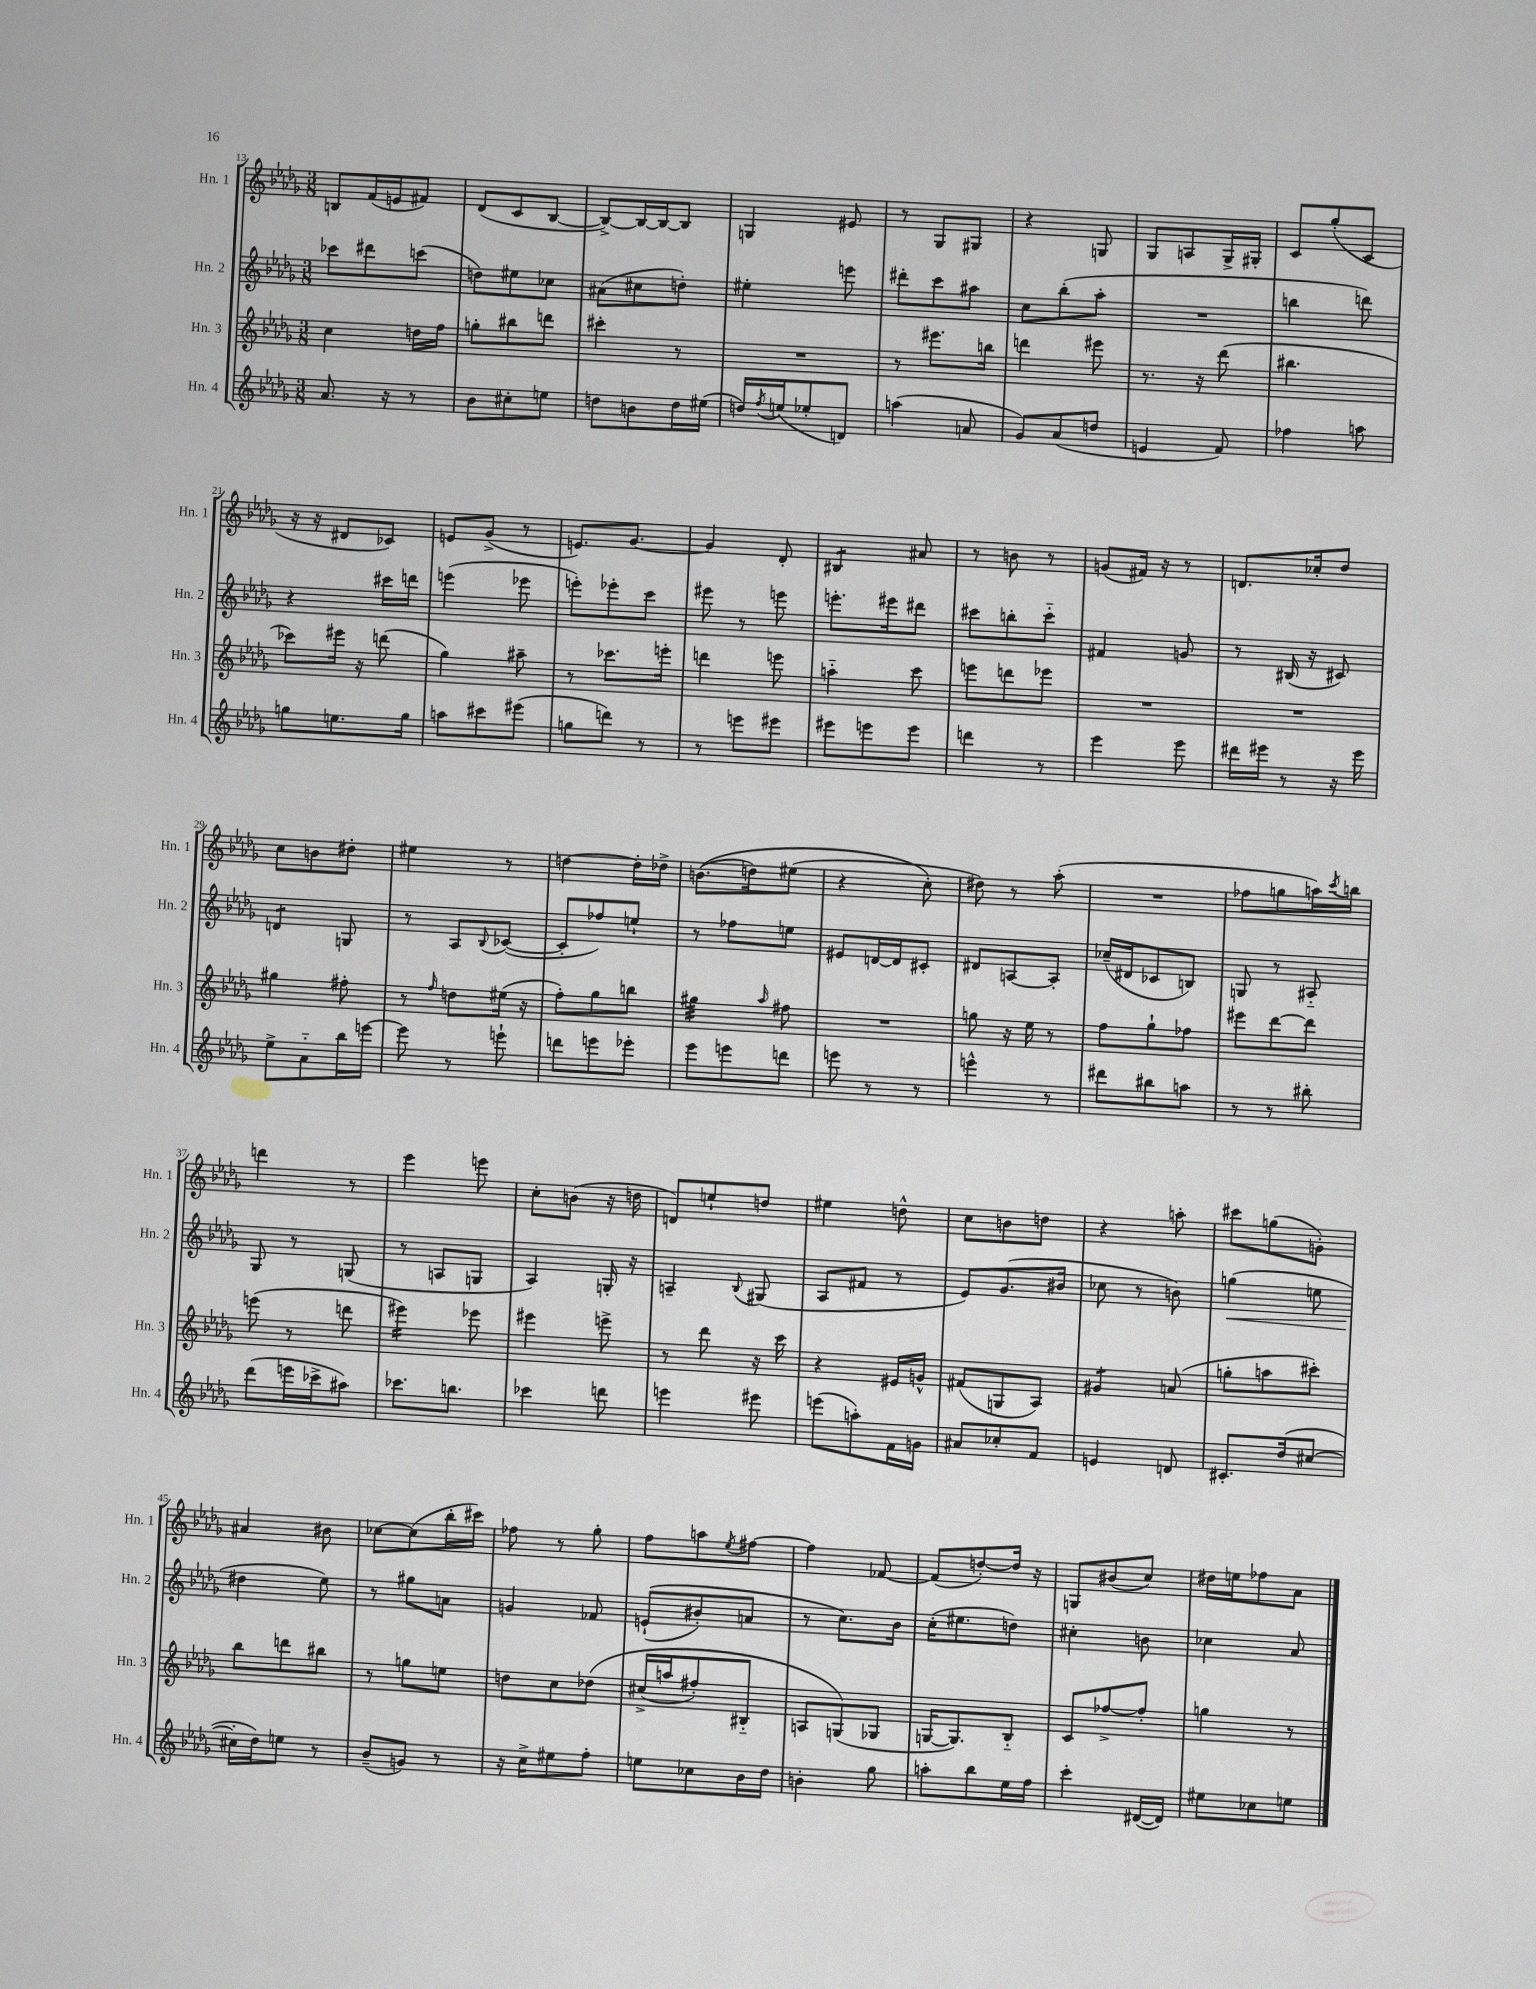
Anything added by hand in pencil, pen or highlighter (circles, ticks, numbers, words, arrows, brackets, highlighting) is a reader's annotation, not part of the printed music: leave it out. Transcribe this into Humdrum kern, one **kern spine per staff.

**kern	**kern	**kern	**kern
*staff4	*staff3	*staff2	*staff1
*clefG2	*clefG2	*clefG2	*clefG2
*k[b-e-a-d-g-]	*k[b-e-a-d-g-]	*k[b-e-a-d-g-]	*k[b-e-a-d-g-]
*M3/8	*M3/8	*M3/8	*M3/8
8.a-	4cc	8ccc-	8B
.	.	8ddd#	(16f
16r	.	.	16e
8r	16dd	(8ccc	8f#)
.	16ff	.	.
=	=	=	=
8b-	8gg'	8dd)	(8d-
8cc#'	8bb#	8ee#	8c
8ee	8ddd	8cc-	[8B-
=	=	=	=
8dd	4ccc#'	(8a#	8B-^_)
8b	.	8cc#	16B-_
.	.	.	16B-_
16dd	8r	8dd')	8B-]
(16ee#	.	.	.
=	=	=	=
16dd)	4.r	4ee#'	4G
8qff	.	.	.
(16ee	.	.	.
8ee-'	.	.	.
8d)	.	8eee	8e#
=	=	=	=
(4aa	8r	8ddd#'	8r
.	8.eee#	8ccc	8G-
8a	.	8aa#	8G#
.	16bb	.	.
=	=	=	=
8g-)	4ddd	8cc	4r
(8a-	.	(8bb-'	.
8dd	8eee#	8aa-'	8G
=	=	=	=
4e	8.r	4.r	8G-
.	.	.	8A
.	16r	.	.
8f)	(8ddd-	.	16G-^
.	.	.	16G#'
=	=	=	=
4ff-	4.bb#	4bb	8c
.	.	.	(8gg-'
8aa	.	8ddd)	8c
=	=	=	=
8gg	8ccc-)	4r	16r
.	.	.	16r
8.ee	16eee#	.	8d#
.	16r	.	.
.	(8ddd	16ccc#	8c-)
16gg	.	16ddd	.
=	=	=	=
8aa	4gg-)	(4eee	8e
8ccc#	.	.	(8g-^
(8eee#	8aa#~	8eee-	8r
=	=	=	=
8gg	8r	8eee')	8.e)
8ddd)	8.ccc-	8eee-'	.
.	.	.	[8.g-
8r	.	8ccc	.
.	16eee'	.	.
=	=	=	=
8r	4ddd	8eee#	4g-]
8eee	.	8r	.
8eee#	8eee	8eee	8d-'
=	=	=	=
8eee#	4aa'~	8.eee'	4B#
8eee	.	.	.
.	.	16eee#	.
8eee	8ccc	8ddd#	8a#
=	=	=	=
4ddd	8eee	8ccc#	8r
.	8ddd	8bb'	8b
8r	8eee-	8ccc#'~	8r
=	=	=	=
4eee-	4.r	4f#	(8g
.	.	.	16f#)
.	.	.	16r
8eee-	.	8g	8r
=	=	=	=
16ddd#	4.r	8r	8.d
16eee#	.	.	.
8r	.	(16B#	.
.	.	16r	16cc-'
16r	.	8c#)	8dd-
16eee#	.	.	.
=	=	=	=
8ee-^	4gg#	4d	8cc
8a-'~	.	.	8b
16bb-	8ff#'	8G	8dd#'
[16eee	.	.	.
=	=	=	=
8eee]	8r	8r	4ee#
.	16qqff	.	.
8r	8dd	8A-	.
.	.	8qqB-	.
8eee`	(16ee#	([8c-	8r
.	16r	.	.
=	=	=	=
8ddd	8ff')	8c-']	[4dd
8eee	8gg-	8ff-)	.
8eee-'	8bb	8ee`	16dd']
.	.	.	16dd-^
=	=	=	=
8eee-	4gg#	8r	&((8.b
8eee	.	8ff-	.
.	.	.	16dd)
.	16qqaa-	.	.
8ddd	8ff#	8ee	(8ee#
=	=	=	=
8eee	4.r	8e#	4r
8r	.	[16d	.
.	.	16d]	.
8r	.	8c#'	8cc'&)
=	=	=	=
4eee^^	8gg	8d#	8dd#)
.	16r	[8A	8r
.	16ee-	.	.
8r	8r	8A']	(8aa-'
=	=	=	=
8ddd#	8ff	(16cc-~	4.r
.	.	16d#	.
8bb#	8gg-`	8c-	.
8aa	8ff-	8B)	.
=	=	=	=
8r	8eee#	8G	8ff-
8r	[8ddd-	8r	8gg
8bb#'	8ddd-]	8A#'~	16aa)
.	.	.	8qccc
.	.	.	16bb
=	=	=	=
(8ddd-	(8eee	8G-	4ddd
16eee	8r	8r	.
16ccc-^	.	.	.
8aa#)	8ddd	(8G	8r
=	=	=	=
8.ccc-	4eee#)	8r	4eee-
.	.	8A	.
8.bb	.	.	.
.	8eee-	8G	8eee
=	=	=	=
4ccc-	4eee#	4A-)	8cc'
.	.	.	(8b
8ddd	8eee^	16G'	16r
.	.	16r	16dd
=	=	=	=
4eee	8r	4A~	8d)
.	8ddd-	.	8ee`
.	.	8qqB-	.
8eee#	16r	(8G#	8dd
.	16ccc	.	.
=	=	=	=
(8eee	4r	8A-	4ee#
8aa')	.	8f#	.
16f	16e#	8r	8dd^^
16g	16g^^	.	.
=	=	=	=
8a#	(8f#	8e-)	8cc
8cc-'	8G	(8.g-	8b
8f	8A-)	.	8dd
.	.	16b#	.
=	=	=	=
4e	4g#	8cc-	4r
.	.	8r	.
8d	(8a	8b)	8aa'
=	=	=	=
8.c#'	8gg'	(4gg	8ccc#
.	8aa	.	(8gg
(16dd-	.	.	.
[8cc#	8ccc#')	8ee	8g')
=	=	=	=
16cc#']	8bb-	4dd#	4a#
16dd-)	.	.	.
8ee	8ddd	.	.
8r	8bb#	8ee-)	8b#
=	=	=	=
(8b-~	8r	8r	[8cc-
8g)	8gg	8gg#	(8cc-]
8r	8ee	8a	16bb-'
.	.	.	16ccc#)
=	=	=	=
16r	8dd	4g	8ff-
16cc^	.	.	.
8ee#	8cc	.	8r
8ff'	&(8dd-	8f-	8gg-'
=	=	=	=
8ee	(16cc#^	&((8e`	8ff
.	16aa	.	.
8cc-	8ff#')	8b#')	8aa
.	.	.	8qee-
16b-	8B#'~	8a	[8ff#
16dd-	.	.	.
=	=	=	=
4b'	8A	8r	4ff#]
.	(8G&)	8.cc&)	.
8gg-	8G-	.	[8f-
.	.	16b-	.
=	=	=	=
8aa'	[16G	(16cc'	(8f-]
.	8.G])	8.ee#	.
8bb-	.	.	[8dd')
16ee-	8B-'~	8dd)	16dd]
16ff	.	.	16r
=	=	=	=
4ccc'	8c	4cc#'	8G
.	[8ff-^	.	(8b#
([16d#	8ff-']	8b	8cc)
16d#])	.	.	.
=	=	=	=
8ee#	4gg	4cc-	16dd#
.	.	.	16ee
8cc-	.	.	8ff-
8ee	8r	8a-	8a-
==	==	==	==
*-	*-	*-	*-
